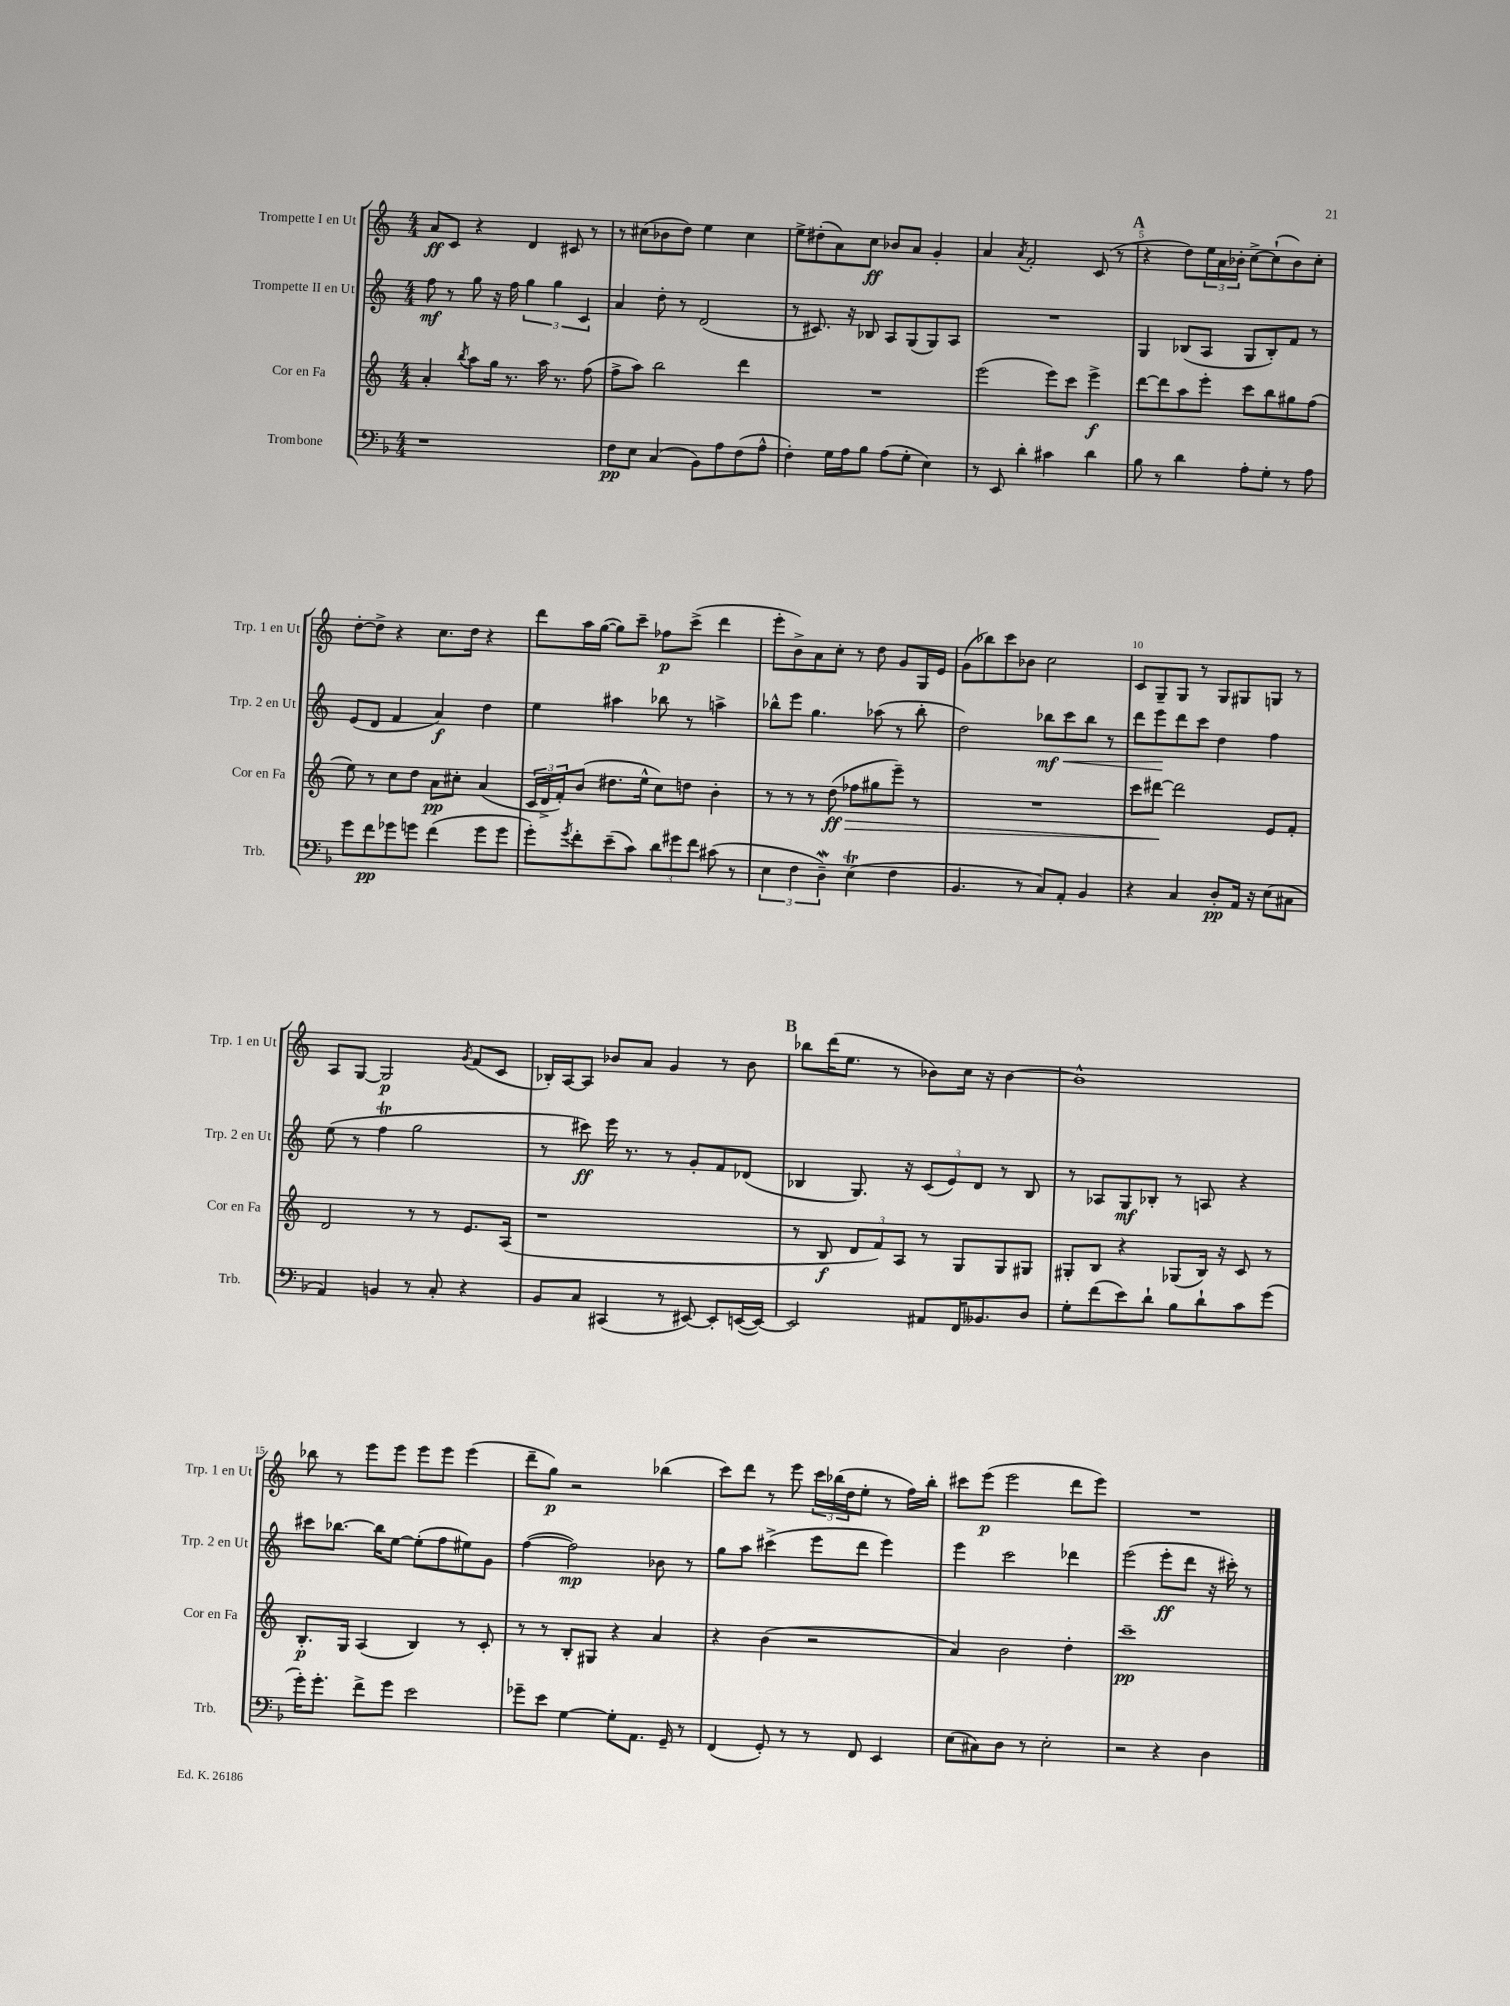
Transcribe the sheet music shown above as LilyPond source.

<<
\new StaffGroup <<
\new Staff = "s0" \with { instrumentName = "Trompette I en Ut" shortInstrumentName = "Trp. 1 en Ut" } {
    \clef treble \key c \major \numericTimeSignature \time 4/4
    a'8\ff c'8 r4 d'4 cis'8 r8 |
    r8 cis''8( bes'8 d''8) e''4 cis''4 |
    e''8-> dis''8-.( a'8) c''8\ff bes'8 a'8 g'4-. |
    a'4 \acciaccatura { a'8 } f'2-. c'8( r8 |
    \mark \markup { \bold "A" } r4 d''8) \tuplet 3/2 { e''16 a'16 bes'16-. } c''8~-> c''8-!( bes'8) c''8-. |
    d''8~-. d''8-> r4 c''8. d''16 r4 |
    d'''8 a''16 g''16~( g''8) c'''8-- fes''8\p c'''8->( d'''4 |
    e'''8-. b'8->) a'8 c''8-. r8 d''8 g'8 g16 e'16 |
    g'8( bes''8) c'''8 bes'8 c''2 |
    c'8 g8-- g8 r8 g8 gis8 g8 r8 |
    a8 g8~ g2\p \acciaccatura { g'8 } f'8( c'8 |
    bes16-.) a16~ a8 bes'8 a'8 g'4 r8 bes'8 |
    \mark \markup { \bold "B" } bes''8 d'''16( e''8. r8 bes'8) c''16 r16 bes'4~ |
    bes'1-^ |
    bes''8 r8 e'''8 e'''8 e'''8 e'''8 e'''4( |
    d'''8-- g''8\p) r2 bes''4( |
    c'''8) d'''8 r8 e'''8 \tuplet 3/2 { c'''16 bes''16( d''16 } e''8-. r8 f''16) bes''16-. |
    cis'''8 e'''8\p( e'''2 d'''8 e'''8) |
    R1 \bar "|." |
}
\new Staff = "s1" \with { instrumentName = "Trompette II en Ut" shortInstrumentName = "Trp. 2 en Ut" } {
    \clef treble \key c \major \numericTimeSignature \time 4/4
    f''8\mf r8 g''8 r16 f''16 \tuplet 3/2 { g''4 g''4 c'4 } |
    a'4 d''8-. r8 d'2( |
    r8 cis'8.) r16 bes8 a8 g8( g8) a8 |
    R1 |
    \mark \markup { \bold "A" } g4 bes8( a8 g8 bes8-.) f'8 r8 |
    e'8( d'8 f'4 a'4\f) d''4 |
    e''4 ais''4 bes''8 r8 a''4-> |
    bes''8-^ e'''8 g''4. aes''8( r8 bes''8-. |
    d''2) bes''8\mf c'''8\< bes''8 r8 |
    d'''8 e'''8\! d'''8 c'''8 d''4 f''4 |
    e''8( r8 f''4\trill g''2 |
    r8 cis'''8\ff) e'''16 r8. r8 g'8-. f'8 des'8( |
    \mark \markup { \bold "B" } bes4 g8.) r16 \tuplet 3/2 { c'8( e'8) d'8 } r8 bes8 |
    r8 aes8 g8\mf bes8-. r8 a8 r4 |
    cis'''8 bes''8.~ bes''16 e''8~ e''8-.( f''8 eis''8) g'8 |
    f''4~( f''2\mp) bes'8 r8 |
    g''8 a''8 cis'''4->( e'''8 d'''8 e'''4) |
    e'''4 c'''2 des'''4 |
    e'''2( e'''8-.\ff d'''8 r16 cis'''16-.) r8 \bar "|." |
}
\new Staff = "s2" \with { instrumentName = "Cor en Fa" shortInstrumentName = "Cor en Fa" } {
    \clef treble \key c \major \numericTimeSignature \time 4/4
    a'4-. \acciaccatura { b''8 } a''8 g''16 r8. a''16 r8. f''8( |
    f''8-> a''8) b''2 d'''4 |
    R1 |
    e'''2( e'''8) c'''8 e'''4->\f |
    \mark \markup { \bold "A" } d'''8~ d'''8 a''8 e'''8-. c'''8 b''8 gis''8 f''8( |
    e''8) r8 c''8 d''8 a'8\pp cis''8-. a'4( |
    \tuplet 3/2 { c'16 d'16-> f'16-.) } b'8( dis''8. e''16-^ c''8) d''8 b'4-. |
    r8 r8 r8 d''8\ff\>( fes''8 gis''8 e'''8--) r8 |
    R1 |
    c'''8 dis'''8~\! dis'''2 e'8 f'8-. |
    d'2 r8 r8 e'8. a16( |
    r1 |
    \mark \markup { \bold "B" } r8 b8\f \tuplet 3/2 { d'8 f'8) a8 } r8 g8 g8 gis8 |
    gis8-. b8 r4 ges8( b16) r16 c'8 r8 |
    b8.-.\p g16 a4( b4) r8 c'8-. |
    r8 r8 b8-. gis8 r4 a'4 |
    r4 b'4( r2 |
    a'4) b'2 d''4-. |
    c'''1--\pp \bar "|." |
}
\new Staff = "s3" \with { instrumentName = "Trombone" shortInstrumentName = "Trb." } {
    \clef bass \key f \major \numericTimeSignature \time 4/4
    r1 |
    f8\pp e8 c4( bes,8) a8 f8( a8-^ |
    f4-.) g16 a16 bes8 a8( g8-. e4) |
    r8 e,8 d'4-. cis'4 d'4 |
    \mark \markup { \bold "A" } bes8 r8 d'4 a8-. g8-. r8 a8 |
    g'8 f'8\pp ges'8 g'8 f'4( g'8 g'8 |
    g'8-.) \acciaccatura { g'8 } f'8-. e'8--( c'8) \tuplet 3/2 { d'8 gis'8 f'8 } cis'8( r8 |
    \tuplet 3/2 { e4 f4 d4--\mordent) } e4\trill( f4 |
    bes,4. r8 c8) a,8-. bes,4 |
    r4 c4 d8-.\pp a,16 r16 e8( cis8 |
    a,4) b,4 r8 c8-. r4 |
    bes,8 c8 cis,4( r8 eis,8~) eis,8-. e,16~( e,16~) |
    \mark \markup { \bold "B" } e,2 ais,8 f,16 beses,8. d8 |
    g8-. f'8( e'8) d'8-! bes8 d'8-! c'8 g'8( |
    g'16-.) g'8.-. f'8-> g'8 e'2 |
    ges'8-- e'8 g4~ g8-. a,8. g,16-- r8 |
    f,4( g,8-.) r8 r8 f,8 e,4 |
    e8( cis8) d8 r8 e2-. |
    r2 r4 d4 \bar "|." |
}
>>
>>
\layout { \context { \Score \override BarNumber.break-visibility = ##(#f #t #t) barNumberVisibility = #(every-nth-bar-number-visible 5) } }
